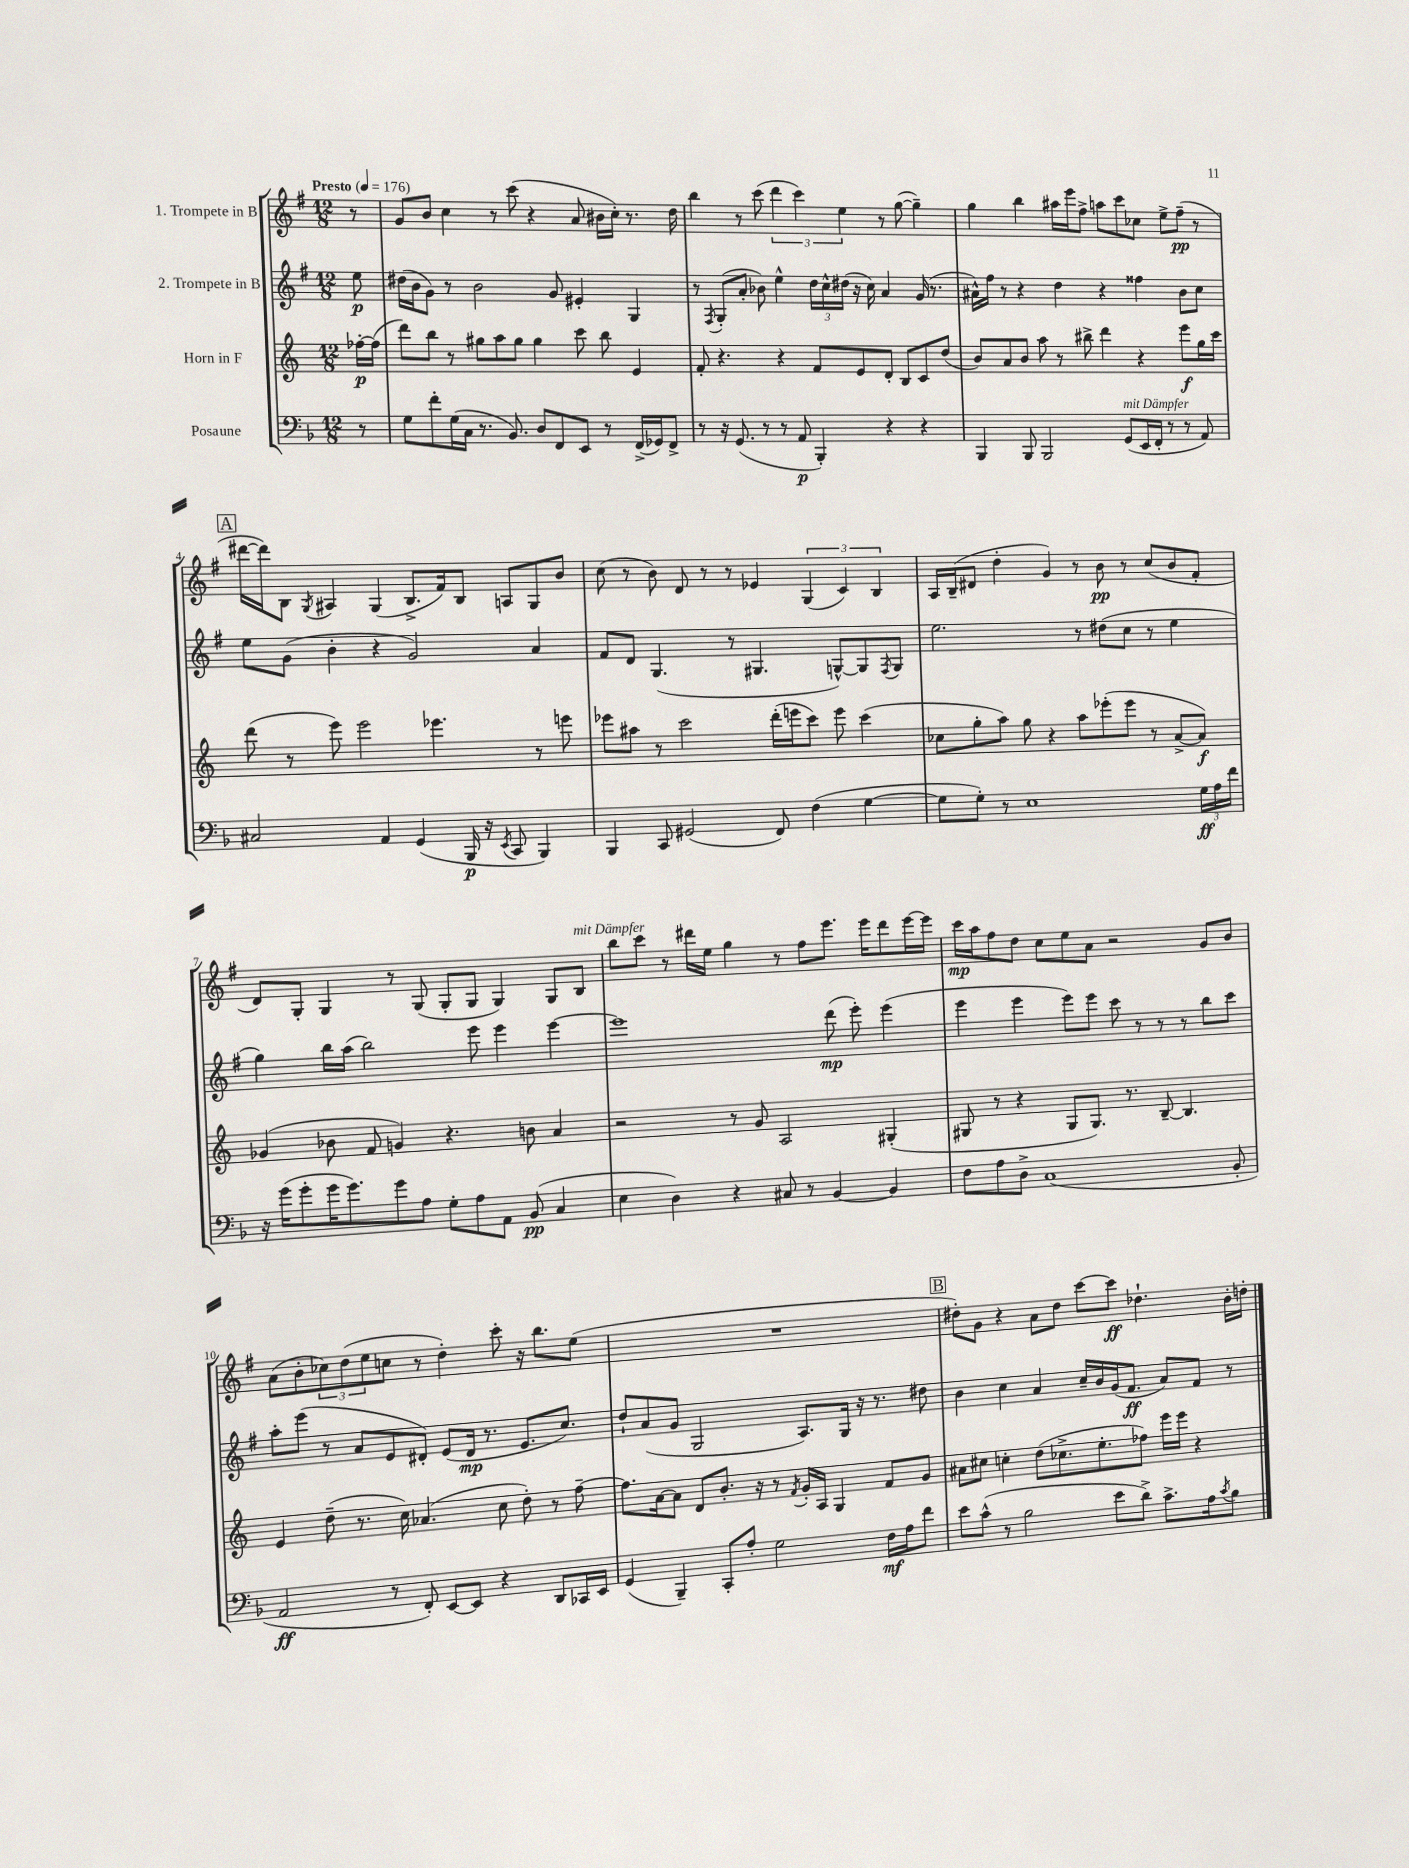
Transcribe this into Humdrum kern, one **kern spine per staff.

**kern	**kern	**kern	**kern
*staff4	*staff3	*staff2	*staff1
*clefF4	*clefG2	*clefG2	*clefG2
*k[b-]	*k[]	*k[f#]	*k[f#]
*M12/8	*M12/8	*M12/8	*M12/8
*MM176	*MM176	*MM176	*MM176
8r	[16ff-'	8ee	8r
.	(16ff-]	.	.
=	=	=	=
8G	8ddd)	(16dd#	8g
.	.	16b	.
8f'	8bb	8g)	8b
(16G	8r	8r	4cc
16C	.	.	.
8.r	8gg#	2b	.
.	8aa	.	8r
8.BB-)	.	.	.
.	8gg#	.	(8ccc
8D	4gg#	.	4r
8FF	.	8g	.
8EE	8ccc	4e#'	8a
8r	8bb	.	16b#
.	.	.	16cc')
(16FF^	4e	4G	8.r
16GG-)	.	.	.
8FF^	.	.	.
.	.	.	16dd
=	=	=	=
8r	8f'	8r	4bb
.	.	8qF#	.
16r	4.r	(8G'	.
(8.GG	.	.	.
.	.	8a'	8r
8r	.	8b-)	(8ccc
8r	4r	4ee^^	6ddd
8AA	.	.	.
.	.	.	6ccc)
4BBB-')	8f	24dd	.
.	.	24cc^^	.
.	.	(24dd#	6ee
.	8e	16r	.
.	.	16cc)	.
4r	8d'	4a	8r
.	8B	.	([8gg
4r	8c	(16g	4gg~])
.	.	8.r	.
.	(8dd	.	.
=	=	=	=
4BBB-	8b)	16a#^^)	4gg
.	.	16ff#	.
.	8a	8r	.
8BBB-	8b	4r	4bb
2BBB-	8aa	.	.
.	8r	4dd	16aa#
.	.	.	16eee
.	8bb#^	.	8ff#^
.	4ddd	4r	8aa
(8GG	.	.	8ccc
16EE	4r	4ff##	8cc-
16FF'	.	.	.
8r	.	.	8ee^
8r	8eee	8b	(8ff#~
8AA)	16gg	8cc	8r
.	16ccc	.	.
=	=	=	=
2C#	(8ddd	8ee	[16ddd#
.	.	.	16ddd#])
.	8r	(8g	8B
.	.	.	8qG
.	8eee)	4b'	4A#
.	2eee	.	.
4AA	.	4r	(4G
(4GG	.	2g)	8.B^
.	4.eee-	.	.
.	.	.	16f#)
16BBB-	.	.	8B
16r	.	.	.
8qEE	.	.	.
8CC	.	.	8A
4BBB-)	8r	4a	8G
.	8eee	.	8b
=	=	=	=
4BBB-	8eee-	8f#	(8cc
.	8aa#	8d	8r
8CC	8r	(4.G	8b)
(2GG#	2ccc	.	8d
.	.	.	8r
.	.	8r	8r
.	.	4.G#	4e-
8FF)	(16ddd'	.	.
.	16eee	.	.
(4F	8ccc)	.	(6G
.	8eee	[8G^^)	.
.	.	.	6c)
[4G	(4ccc	8G]	.
.	.	.	6B
.	.	8qF#	.
.	.	8G	.
=	=	=	=
8G]	8cc-	2.ee	16A
.	.	.	(16B~
8G')	8gg'	.	8d#
8r	8aa)	.	4dd'
1E	8gg	.	.
.	4r	.	4g)
.	8aa	8r	8r
.	(8eee-'	(8dd#	8b
.	8eee-	8cc	8r
.	8r	8r	(8cc
.	[8a^	4ee	8b
24G	8a])	.	8f#'
24A	.	.	.
24f	.	.	.
=	=	=	=
16r	(4g-	4gg)	8d)
(16g	.	.	.
8g'	.	.	8G'
16g	8b-	16bb	4G
8.g)	.	(16aa	.
.	8f	2bb)	.
8g	4g)	.	8r
8A	.	.	(8G
8G'	4.r	.	8G'
8A	.	8eee	8G
8AA	.	4eee	4G)
(8BB-	8b	.	.
4C	4a	[4eee	8G
.	.	.	8B
=	=	=	=
4E	2r	1eee]	8bb
.	.	.	8ccc
4D)	.	.	8r
.	.	.	16ddd#
.	.	.	16ee
4r	8r	.	4gg
.	8g	.	.
8C#	2A	.	8r
8r	.	.	8ff#
[4BB-	.	(8ddd	8.eee
.	.	8eee')	.
.	.	.	16eee
4BB-]	(4G#'	(4eee	8ddd#
.	.	.	[16eee
.	.	.	16eee]
=	=	=	=
8F	8G#	4eee	16ccc
.	.	.	16aa
8A	8r	.	8ff#
8D^	4r	4eee	8dd
(1C	.	.	8cc
.	8G#	8eee)	8ee
.	8.G#)	8eee	8a
.	.	8ccc	2r
.	8.r	.	.
.	.	8r	.
.	[8B~	8r	.
.	4.B]	8r	.
.	.	8bb	8g
8BB-'	.	8ccc	8b
=	=	=	=
2AA	4e	8aa'	(8a
.	.	(8eee	8b'
.	(8dd~	8r	12cc-)
.	.	.	(12dd
.	8.r	8a	.
.	.	.	12ee
8r	.	8e	8cc
.	16cc)	.	.
8FF')	(4.a-	8d#')	8r
[8EE	.	(8e	4dd')
8EE]	.	16d#	.
.	.	8.r	.
4r	8cc	.	8ccc'
.	8dd')	8.e	16r
.	.	.	8.bb
8DD	8r	.	.
.	.	8.cc)	.
16CC-	[8ff~	.	(8ee
16EE	.	.	.
=	=	=	=
(4GG	8.ff]	8dd`	1.r
.	.	(8a	.
.	[16a	.	.
4BBB-~)	8a]	8g	.
.	8d	2G	.
8CC'	8.b'	.	.
8A'	.	.	.
.	16r	.	.
2G	8r	.	.
.	8qf	.	.
.	16g'	8.A)	.
.	16A	.	.
.	4G	.	.
.	.	16G	.
.	.	16r	.
.	.	8.r	.
16F	8f	.	.
16A	.	.	.
8f	8g	8dd#	.
=	=	=	=
8e	8a#	4b	8dd#')
(8c^^	8cc#	.	8g
8r	4cc'	4cc	4r
2B-	.	.	.
.	(8dd	4a	8a
.	8.cc-^	.	8dd#
.	.	16cc~	[8ccc
.	8.ee'	16b	.
8e	.	(16g	8ccc]
.	.	8.f#	.
8d^)	8ff-)	.	4.dd-`
8.c^	16eee	8a)	.
.	16eee	.	.
.	4r	8f#	.
16A	.	.	.
8qc	.	.	.
8B-	.	8r	16b'
.	.	.	16dd'
==	==	==	==
*-	*-	*-	*-
